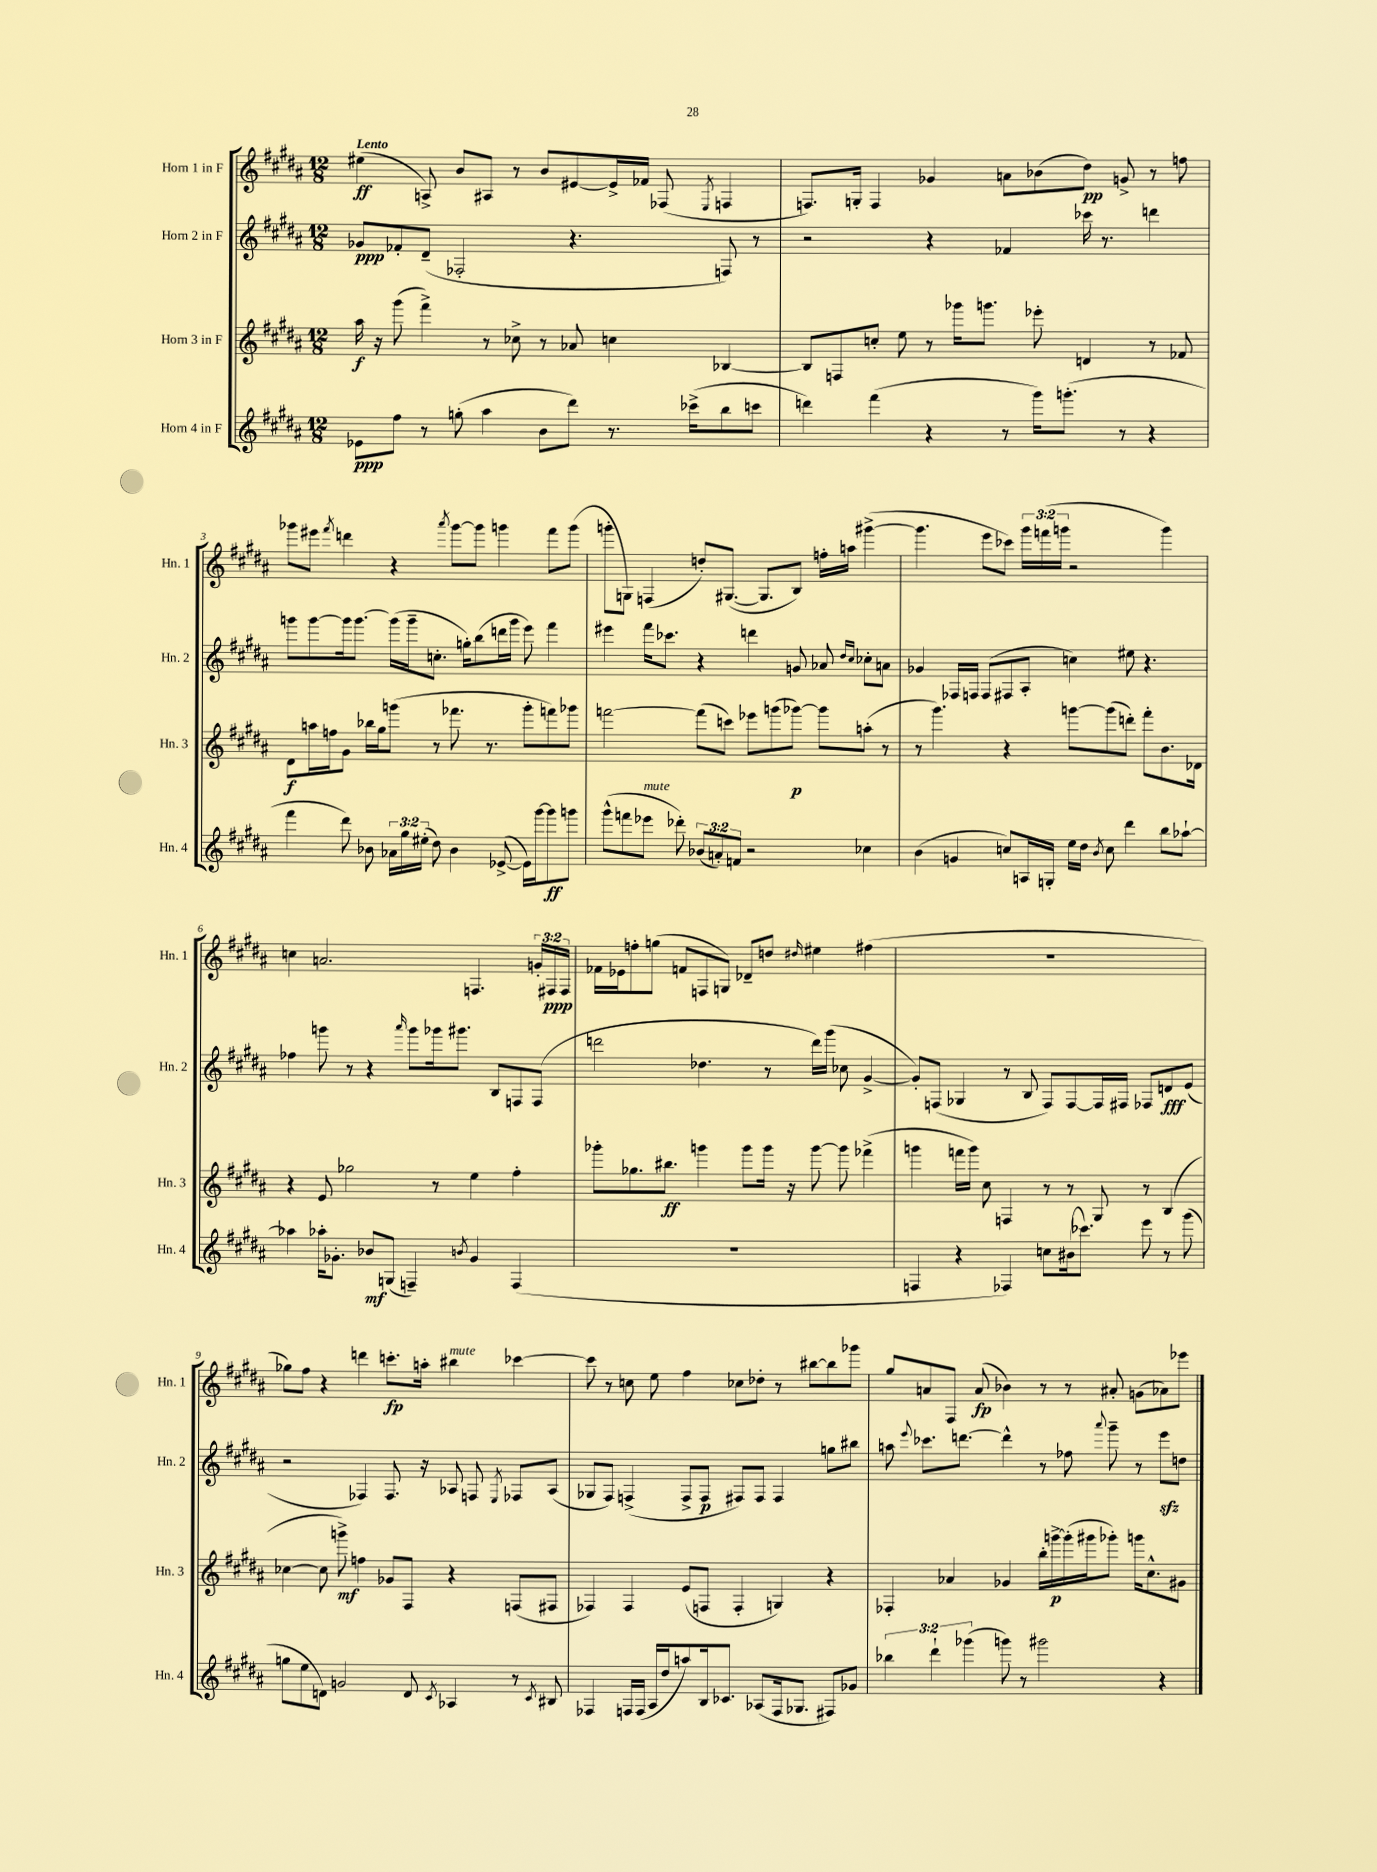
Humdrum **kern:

**kern	**kern	**kern	**kern
*staff4	*staff3	*staff2	*staff1
*clefG2	*clefG2	*clefG2	*clefG2
*k[f#c#g#d#a#]	*k[f#c#g#d#a#]	*k[f#c#g#d#a#]	*k[f#c#g#d#a#]
*M12/8	*M12/8	*M12/8	*M12/8
8e-	16aa#	8g-	(4ee#
.	16r	.	.
8ff#	(8ggg#	8f-'	.
8r	4fff#^)	(8d#~	8A^)
(8gg'	.	2F-'	8b
4aa#	8r	.	8A#
.	8cc-^	.	8r
8b	8r	.	8b
8ddd#)	8a-	4.r	[8e#
8.r	4cc	.	16e#^]
.	.	.	16f-
.	.	.	(8F-
(16ccc-^	.	.	.
.	.	.	8qE
8bb	[4B-	8F)	4F
8ccc	.	8r	.
=	=	=	=
4ddd)	8B-]	2r	8.F)
.	8F	.	.
.	.	.	16G'
(4fff#	8cc'	.	4F
.	8ee	.	.
4r	8r	4r	4g-
.	16ggg-	.	.
.	8.ggg	.	.
8r	.	4f-	8a
16ggg#)	8eee-'	.	(8b-
(8.ggg'	.	.	.
.	4d	16ccc-	8dd#)
.	.	8.r	.
8r	.	.	8g^
4r	8r	4ddd	8r
.	8f-	.	8ff
=	=	=	=
4fff#	8d#	8ggg	8ggg-
.	16aa	[8ggg	8eee#
.	16ff	.	.
.	.	.	8qfff#
8ddd#)	8g#	16ggg]	4ddd
.	.	[8.ggg	.
8b-	16bb-	.	.
.	16gg#	.	.
24a-	(8ggg	(16ggg]	4r
24gg#	.	.	.
.	.	16ggg~	.
(24ee#'	.	.	.
8dd#)	8r	8.cc'	.
.	.	.	8qaaa#
4b-	8.fff-	.	[8ggg-
.	.	16gg')	.
.	.	(8bb	8ggg-]
.	8.r	.	.
([8e-^	.	16ddd	4ggg
.	.	16ggg	.
16e-])	8ggg'	8eee)	.
[16ggg#	.	.	.
8ggg#]	8fff)	4fff#	8fff#
8ggg	8ggg-	.	(8ggg
=	=	=	=
(8ggg#^^	[2fff	4eee#	8ggg'
8fff	.	.	8G)
8eee-	.	16fff#	(4F
.	.	8.ccc-	.
8ddd-')	.	.	.
(12b-	(8fff]	4r	8dd')
12a')	.	.	.
.	8ccc)	.	([8.G#
12f	.	.	.
2r	8eee-	4ddd	.
.	.	.	8.G#]
.	(8ggg	.	.
.	[8ggg-)	8g	8B)
.	8ggg-]	8a-	16ff'
.	.	.	16aa
.	.	16qqdd#	.
.	.	16qqcc#	.
4cc-	(8aa'	8cc-'	([4ggg#^
.	8r	8a	.
=	=	=	=
(4b	8r	4g-	4.ggg#]
.	4.ggg#)	.	.
4g	.	16F-	.
.	.	16F	.
.	.	(8F	8eee
8cc)	4r	8F#	8ccc-)
16A	.	8A#'	24ggg#
.	.	.	(24fff
16G'	.	.	.
.	.	.	24ggg
16ee	[8ggg	4cc)	2r
16dd#	.	.	.
8qb	.	.	.
8cc	(8ggg]	.	.
4ddd#	8ddd')	8ee#	.
.	8fff#'	4.r	.
8bb	8.b	.	4ggg)
[8aa-`	.	.	.
.	16d-	.	.
=	=	=	=
4aa-]	4r	4ff-	4cc
16aa-'	8e	8ggg	2.a
8.g-'	.	.	.
.	2gg-	8r	.
8b-	.	4r	.
(8G	.	.	.
.	.	16qqaaa#	.
4F~)	.	8ggg	.
.	8r	16ggg-	.
.	.	8.ggg#	.
8qb	.	.	.
4g-	4ee	.	4.F
.	.	8B	.
(4F	4ff#'	8F	.
.	.	(8F	24g'
.	.	.	24F#
.	.	.	24F#
=	=	=	=
1.r	8ggg-'	2ddd	16f-
.	.	.	16e-
.	8.gg-	.	8ff'
.	.	.	(8gg
.	8.bb#	.	.
.	.	.	8f
.	4ggg	4.dd-	8F
.	.	.	8G)
.	8ggg	.	8d-~
.	16ggg	8r	8dd
.	16r	.	.
.	.	.	16qqdd#
.	[8ggg	16ddd)	4ee#
.	.	(16ggg#	.
.	8ggg]	8cc-	.
.	(4fff-^	[4g#^	(4ff#
=	=	=	=
4F	4ggg	8g#'])	1.r
.	.	(8F	.
4r	16fff	4G-	.
.	16ggg)	.	.
.	8cc#	.	.
4F-)	4F	8r	.
.	.	8B	.
8cc	8r	8F)	.
(16b#	8r	[8F	.
8.ccc-)	.	.	.
.	8G#	16F]	.
.	.	16F#	.
8eee	8r	8F-	.
8r	(4B	8d	.
(8ggg#	.	(8e	.
=	=	=	=
8gg	[4cc-	2r	8gg-)
8ee	.	.	8ff#
8d)	8cc-]	.	4r
2g	8ggg^)	.	.
.	4ff	4F-)	4ddd
.	8g-	8.F-	8.ccc'
8d	8F#	.	.
.	.	16r	16aa'
8qc#	.	.	.
4A-	4r	8A-	4bb#
.	.	8F	.
.	.	8qE	.
8r	(8F	8F-	[4ccc-
8qc#	.	.	.
8B#	8F#	(8A-	.
=	=	=	=
4F-	4F-)	8G-	8ccc-]
.	.	8F#)	8r
16F	4F-	(4F^	8cc
(16F	.	.	.
16A#	.	.	8ee
16dd#	.	.	.
8aa)	(8e	8F^	4ff#
16B	8F	8F	.
8.c-	.	.	.
.	4F'	8F#)	8cc-
(8A-	.	8F#	8dd-'
16F	4G)	4F#	8r
8.G-	.	.	.
.	.	.	[8bb#
8F#)	4r	8gg	8bb#]
8g-	.	8bb#	8ggg-
=	=	=	=
6bb-	4F-'	8aa	8gg#
.	.	8qqeee	.
.	.	8.ccc-	8a
6ddd#`	.	.	.
.	4a-	.	8F#
.	.	[8.ddd	.
(6ggg-	.	.	.
.	.	.	(8a
8ggg)	4g-	4ddd^^]	4b-)
8r	.	.	.
2ggg#	16bb'	8r	8r
.	[16ggg^	.	.
.	(16ggg']	8ff-	8r
.	16ggg#	.	.
.	.	8qqaaa#	.
.	8ggg-')	8ggg#~	8a#'
.	16ggg	8r	(8g
.	8.cc#^^	.	.
4r	.	8eee	8a-)
.	8g#	8dd	8eee-
==	==	==	==
*-	*-	*-	*-
